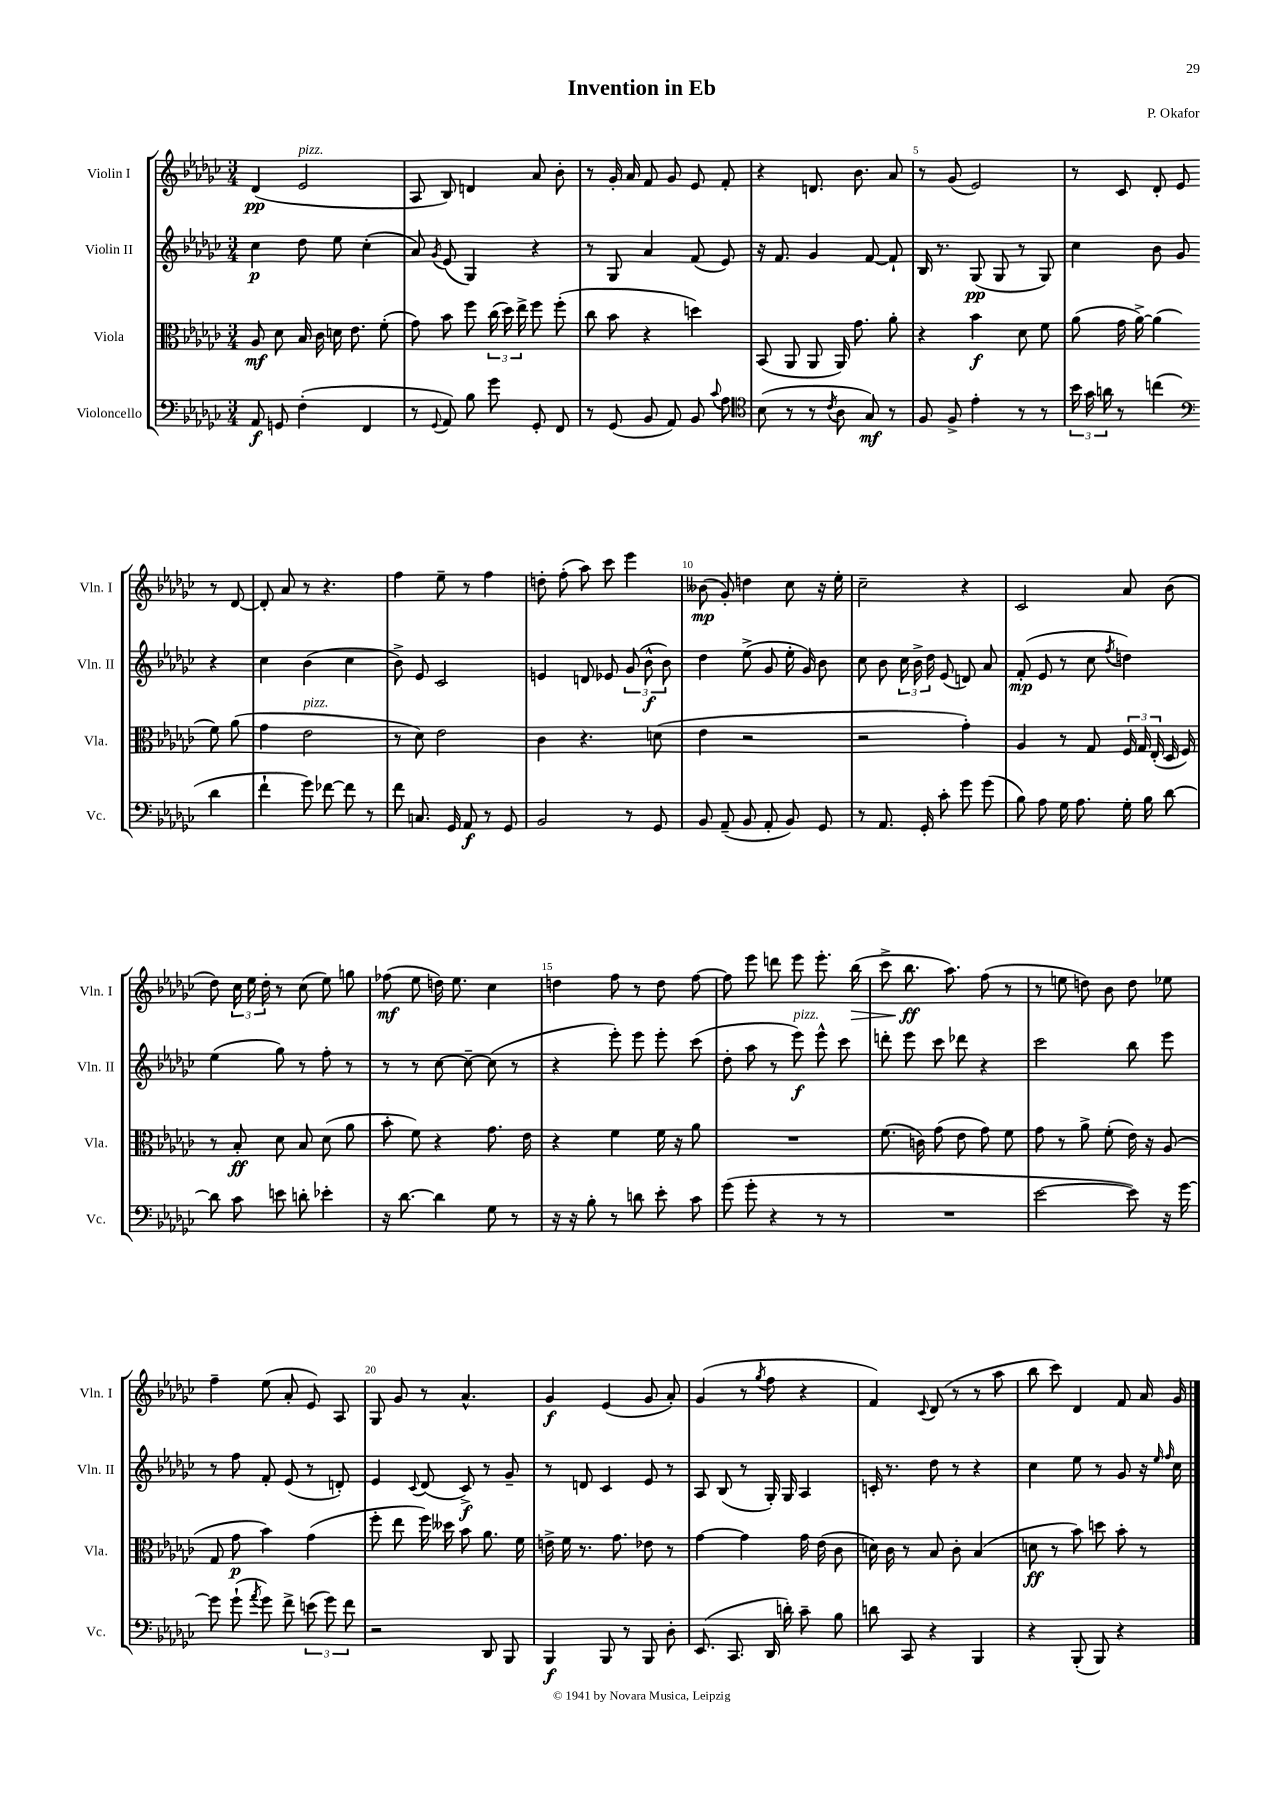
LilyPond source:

\header { title = "Invention in Eb" composer = "P. Okafor" }
<<
\new StaffGroup <<
\new Staff = "s0" \with { instrumentName = "Violin I" shortInstrumentName = "Vln. I" } {
    \clef treble \key ges \major \numericTimeSignature \time 3/4
    \autoBeamOff des'4\pp( ees'2^\markup { \italic "pizz." } |
    aes8 bes8) d'4 aes'8 bes'8-. |
    r8 ges'16-. aes'16 f'8 ges'8 ees'8 f'8-. |
    r4 d'8. bes'8. aes'8 |
    r8 ges'8( ees'2) |
    r8 ces'8 des'8-. ees'8 r8 des'8~ |
    des'8-. aes'8 r8 r4. |
    f''4 ees''8-- r8 f''4 |
    d''8-. f''8-.( aes''8) ces'''8 ees'''4 |
    beses'8\mp( ges'8-.) d''4 ces''8 r16 ees''16-. |
    ces''2-- r4 |
    ces'2 aes'8 bes'8( |
    des''8) \tuplet 3/2 { ces''16 ees''16 des''16-. } r8 ces''8( ees''8) g''8 |
    fes''8\mf( ees''8 d''16) ees''8. ces''4 |
    d''4 f''8 r8 d''8 f''8~ |
    f''8 ees'''8 d'''8 ees'''8 ees'''8.-. bes''16\>( |
    ces'''8-> bes''8.\ff\! aes''8.) f''8( r8 |
    r8 e''8 d''8) bes'8 d''8 ees''8 |
    f''4-- ees''8( aes'8-. ees'8) aes8 |
    ges8 ges'8 r8 aes'4.-^ |
    ges'4\f ees'4( ges'8 aes'8-.) |
    ges'4( r8 \acciaccatura { ges''8 } f''8 r4 |
    f'4) \appoggiatura { ces'8 } des'8( r8 r8 aes''8 |
    bes''8 ces'''8) des'4 f'8 aes'16 ges'16 \bar "|." |
}
\new Staff = "s1" \with { instrumentName = "Violin II" shortInstrumentName = "Vln. II" } {
    \clef treble \key ges \major \numericTimeSignature \time 3/4
    \autoBeamOff ces''4\p des''8 ees''8 ces''4-.( |
    aes'8) \acciaccatura { ges'8 } ees'8( ges4) r4 |
    r8 ges8 aes'4 f'8( ees'8) |
    r16 f'8. ges'4 f'8~ f'8-! |
    bes16 r8. ges8\pp( ges8 r8 ges8) |
    ces''4 bes'8 ges'8 r4 |
    ces''4 bes'4( ces''4 |
    bes'8->) ees'8 ces'2 |
    e'4 d'8 ees'8 \tuplet 3/2 { ges'8( bes'8-^\f bes'8) } |
    des''4 ees''8->( ges'8 ees''16-. ges'16) bes'8 |
    ces''8 bes'8 \tuplet 3/2 { ces''16 bes'16-> des''16 } ees'8( d'8) aes'8 |
    f'8-.\mp( ees'8 r8 ces''8 \acciaccatura { f''8 } d''4) |
    ees''4( ges''8) r8 f''8-. r8 |
    r8 r8 ces''8~ ces''8~-- ces''8( r8 |
    r4 ees'''8-.) ees'''8 ees'''8-. ces'''8( |
    des''8-. aes''8 r8 ees'''8\f^\markup { \italic "pizz." }) ees'''8-^ ces'''8 |
    d'''8-. ees'''8 ces'''8 des'''8 r4 |
    ces'''2 bes''8 ees'''8 |
    r8 f''8 f'8-. ees'8( r8 d'8-.) |
    ees'4 \appoggiatura { ces'8 } des'8( ces'8->\f) r8 ges'8-- |
    r8 d'8 ces'4 ees'8 r8 |
    aes8 bes8( r8 ges16-.) ges16 aes4 |
    c'16-. r8. des''8 r8 r4 |
    ces''4 ees''8 r8 ges'8 r16 \grace { ees''16 f''16 } ces''16 \bar "|." |
}
\new Staff = "s2" \with { instrumentName = "Viola" shortInstrumentName = "Vla." } {
    \clef alto \key ges \major \numericTimeSignature \time 3/4
    \autoBeamOff aes8\mf des'8 bes16 ces'16 d'16 ees'8. f'8-.( |
    ges'8) bes'8 f''8 \tuplet 3/2 { ces''16( des''16) ees''16-> } f''8 f''8-.( |
    ces''8 bes'8 r4 d''4) |
    bes,8( aes,8 aes,8 aes,16) ges'8. aes'8-. |
    r4 bes'4\f des'8 f'8 |
    aes'8( ges'16 aes'16~->) aes'4( f'8) aes'8( |
    ges'4 ees'2^\markup { \italic "pizz." } |
    r8 des'8) ees'2 |
    ces'4 r4. d'8( |
    ees'4 r2 |
    r2 ges'4-.) |
    aes4 r8 ges8 \tuplet 3/2 { f16 ges16 ees16-.( } des16 f16) |
    r8 bes8-.\ff des'8 bes8 des'8( aes'8 |
    bes'8-. f'8) r4 ges'8. ees'16 |
    r4 f'4 f'16 r16 aes'8 |
    R2. |
    f'8.( c'16) ges'8( ees'8 ges'8) f'8 |
    ges'8 r8 aes'8-> f'8-.( ees'16) r16 aes8( |
    ges8 ges'8\p bes'4) ges'4( |
    f''8-. ees''8 f''16) deses''16 bes'8 aes'8. f'16 |
    e'16-> f'16 r8. ges'8. ees'8 r8 |
    ges'4~ ges'4 ges'16 ees'16( ces'8 |
    d'16) ces'16 r8 bes8 ces'8-. bes4( |
    d'8\ff r8 bes'8) d''8 bes'8-. r8 \bar "|." |
}
\new Staff = "s3" \with { instrumentName = "Violoncello" shortInstrumentName = "Vc." } {
    \clef bass \key ges \major \numericTimeSignature \time 3/4
    \autoBeamOff aes,8\f g,8 f4-.( f,4 |
    r8 \appoggiatura { ges,8 } aes,8) bes8 ges'8 ges,8-. f,8 |
    r8 ges,8( bes,8 aes,8) bes,8 \appoggiatura { ces'8 } aes8 |
    \clef tenor bes8( r8 r8 \acciaccatura { ces'8 } aes8 ges8\mf) r8 |
    f8 f8-> ees'4-. r8 r8 |
    \tuplet 3/2 { bes'16 ges'16 a'16 } r8 c''4( \clef bass des'4 |
    f'4-! ges'8) fes'8~ fes'8 r8 |
    f'8 c8. ges,16 aes,8\f r8 ges,8 |
    bes,2 r8 ges,8 |
    bes,8 aes,8--( bes,8 aes,8-. bes,8) ges,8 |
    r8 aes,8. ges,16-. ces'8-. ges'8 ges'8( |
    bes8) aes8 ges16 aes8. ges16-. bes16 des'8~ |
    des'8 ces'8 e'8 d'8-. ees'4-. |
    r16 des'8.~ des'4 ges8 r8 |
    r16 r16 bes8-. r8 d'8 ees'8-. ces'8 |
    ges'8( ges'8-. r4 r8 r8 |
    R2. |
    ees'2~ ees'8) r16 ges'16~ |
    ges'8 ges'8-!( \acciaccatura { aes'8 } ges'8) f'8-> \tuplet 3/2 { e'8( ges'8) f'8 } |
    r2 des,8 bes,,8 |
    bes,,4\f bes,,8 r8 bes,,8 des8-. |
    ees,8.( ces,8. des,16 d'16-.) ces'8-- bes8 |
    d'8 ces,8 r4 bes,,4 |
    r4 bes,,8-.( bes,,8) r4 \bar "|." |
}
>>
>>
\layout { \context { \Score \override BarNumber.break-visibility = ##(#f #t #t) barNumberVisibility = #(every-nth-bar-number-visible 5) } }
